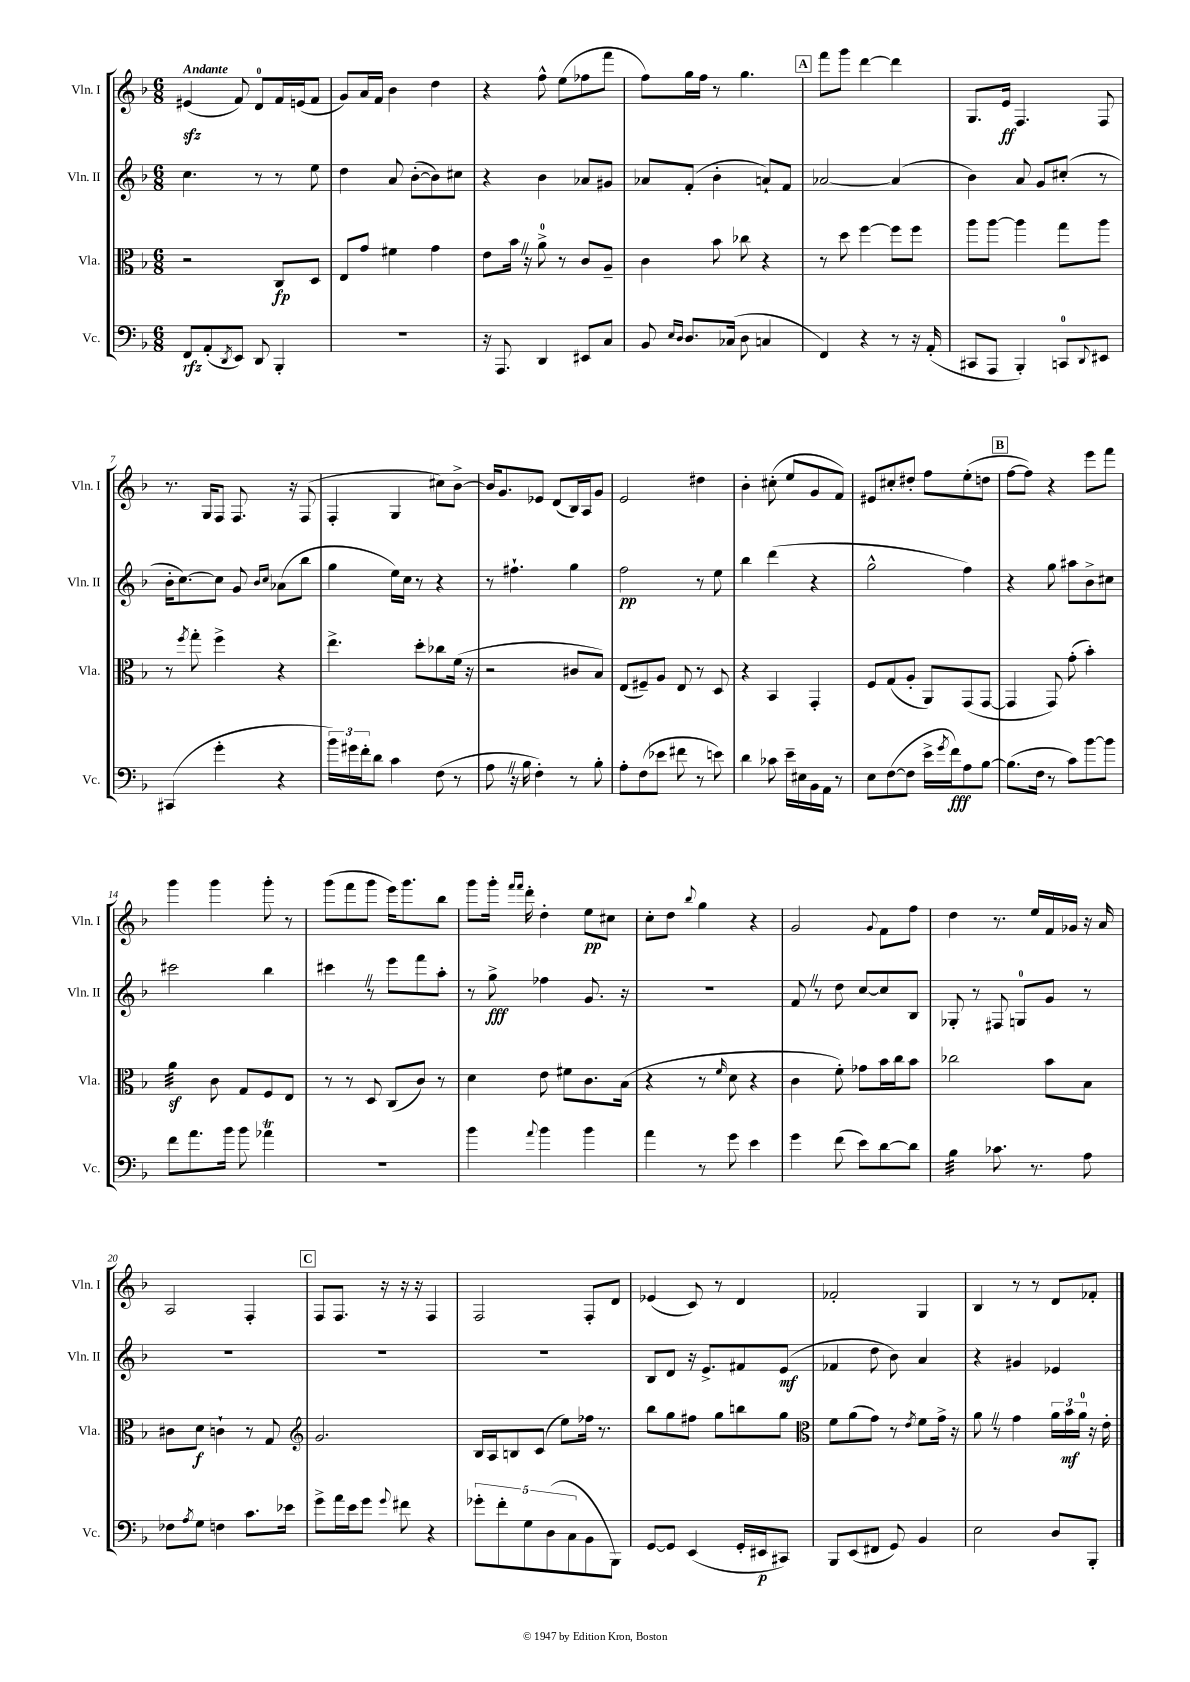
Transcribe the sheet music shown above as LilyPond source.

<<
\new StaffGroup <<
\new Staff = "s0" \with { instrumentName = "Vln. I" shortInstrumentName = "Vln. I" } {
    \clef treble \key f \major \numericTimeSignature \time 6/8 \tempo "Andante"
    eis'4\sfz( f'8) d'8-0 f'16 e'16( f'8 |
    g'8) a'16 f'16 bes'4 d''4 |
    r4 f''8-^ e''8( fes''8 f'''8 |
    f''8) g''16 f''16 r8 g''4. |
    \mark \markup { \box "A" } f'''8 g'''8 d'''4~ d'''4 |
    g8. e'16\ff f4. f8 |
    r8. g16 f8 f8. r16 f8( |
    f4-. g4 cis''8) bes'8~-> |
    bes'16 g'8. ees'8 d'8( bes16) a16 g'8 |
    e'2 dis''4 |
    bes'4-. cis''8-.( e''8 g'8 f'8) |
    eis'8 cis''8-. dis''8-. f''8 e''8-.( d''8 |
    \mark \markup { \box "B" } f''8~ f''8) r4 e'''8 f'''8 |
    g'''4 g'''4 g'''8-. r8 |
    g'''8( f'''8 g'''8 e'''16) g'''8. bes''8 |
    g'''8 g'''16-. \grace { f'''16 f'''16 } d'''16-. d''4-. e''8\pp cis''8 |
    c''8-. d''8 \appoggiatura { bes''8 } g''4 r4 |
    g'2 \appoggiatura { g'8 } f'8 f''8 |
    d''4 r8. e''16 f'16 ges'16 r16 a'16 |
    a2 f4-. |
    \mark \markup { \box "C" } f8 f8. r16 r16 r16 f4 |
    f2 f8-. d'8 |
    ees'4( c'8) r8 d'4 |
    fes'2-. g4 |
    bes4 r8 r8 d'8 fes'8-. \bar "|." |
}
\new Staff = "s1" \with { instrumentName = "Vln. II" shortInstrumentName = "Vln. II" } {
    \clef treble \key f \major \numericTimeSignature \time 6/8
    c''4. r8 r8 e''8 |
    d''4 a'8 bes'8~-.( bes'8) cis''8 |
    r4 bes'4 aes'8 gis'8 |
    aes'8 f'8-.( bes'4-. a'8-!) f'8 |
    \mark \markup { \box "A" } aes'2~ aes'4( |
    bes'4) a'8 g'8 cis''8-.( r8 |
    bes'16-. c''8.~) c''8 g'8 \grace { bes'16 c''16 } aes'8( bes''8 |
    g''4 e''16) c''16 r8 r4 |
    r8 fis''4.-! g''4 |
    f''2\pp r8 e''8 |
    bes''4 d'''4( r4 |
    g''2-^ f''4) |
    \mark \markup { \box "B" } r4 g''8 ais''8 bes'8-> cis''8 |
    cis'''2 bes''4 |
    cis'''4 \once \override BreathingSign.text = \markup { \musicglyph "scripts.caesura.straight" } \breathe r8 e'''8 f'''8 a''8-. |
    r8 g''8->\fff fes''4 g'8. r16 |
    R2. |
    f'8 \once \override BreathingSign.text = \markup { \musicglyph "scripts.caesura.straight" } \breathe r8 d''8 c''8~ c''8 bes8 |
    ges8-. r8 fis8 g8-0 g'8 r8 |
    R2. |
    \mark \markup { \box "C" } R2. |
    R2. |
    bes8 d'8 r16 e'8.-> fis'8 e'8\mf( |
    fes'4 d''8 bes'8) a'4 |
    r4 gis'4 ees'4 \bar "|." |
}
\new Staff = "s2" \with { instrumentName = "Vla." shortInstrumentName = "Vla." } {
    \clef alto \key f \major \numericTimeSignature \time 6/8
    r2 c8\fp d8 |
    e8 g'8 fis'4 g'4 |
    e'8 bes'16 \once \override BreathingSign.text = \markup { \musicglyph "scripts.caesura.straight" } \breathe r16 a'8-0-> r8 c'8 a8-- |
    c'4 bes'8 ces''8 r4 |
    \mark \markup { \box "A" } r8 d''8 f''4~ f''8 f''8 |
    a''8 a''8~ a''4 g''8 a''8 |
    r8 \acciaccatura { f''8 } g''8-. f''4-> r4 |
    e''4.-> d''8-. ces''8 f'16( r16 |
    r2 cis'8 bes8) |
    e8( fis8--) a8 e8 r8 d8 |
    r4 bes,4 g,4-. |
    f8 g8( a8-. a,8) g,8( g,8~ |
    \mark \markup { \box "B" } g,4 g,8) g'8-.( bes'4-.) |
    a'4:32\sf c'8 g8 f8 e8 |
    r8 r8 d8 c8( c'8) r8 |
    d'4 e'8 fis'8 c'8. bes16( |
    r4 r8 \grace { f'16 } d'8 r4 |
    c'4 f'8-.) ges'8 bes'16 c''16 bes'8 |
    ces''2 bes'8 bes8 |
    cis'8 d'8\f c'4-! r8 g8 |
    \mark \markup { \box "C" } \clef treble g'2. |
    bes16 a16 b8 c'8( e''8) fes''16 r8. |
    bes''8 g''8 fis''8 g''8 b''8 g''8 |
    \clef alto f'8 a'8( g'8) r8 \acciaccatura { e'8 } f'8 g'16-> r16 |
    a'8 \once \override BreathingSign.text = \markup { \musicglyph "scripts.caesura.straight" } \breathe r8 g'4 \tuplet 3/2 { a'16 bes'16\mf a'16-0 } r16 e'16-. \bar "|." |
}
\new Staff = "s3" \with { instrumentName = "Vc." shortInstrumentName = "Vc." } {
    \clef bass \key f \major \numericTimeSignature \time 6/8
    f,8\rfz a,8-.( \acciaccatura { d,8 } e,8) d,8 bes,,4-. |
    R2. |
    r16 a,,8. d,4 eis,8 c8 |
    bes,8 \grace { e16 d16 } d8. ces16( d8 c4 |
    \mark \markup { \box "A" } f,4) r4 r8 r16 a,16-.( |
    cis,8 a,,8 bes,,4-.) c,8-0 \appoggiatura { d,8 } eis,8 |
    cis,4( g'4-. r4 |
    \tuplet 3/2 { bes'16) gis'16 f'16-. } d'8 c'4 f8( r8 |
    a8 \once \override BreathingSign.text = \markup { \musicglyph "scripts.caesura.straight" } \breathe r16 bes16 f4-.) r8 bes8-. |
    a8-. f8( ees'8 fis'8 r8 e'8) |
    d'4 ces'8 e'16-- eis16 bes,16 a,16 r8 |
    e8 f8~( f8 e'16-> \acciaccatura { g'8 } f'16\fff) a8 bes8~ |
    \mark \markup { \box "B" } bes8.( f16 r8 c'8) bes'8~ bes'8 |
    f'8 a'8. bes'16 bes'8 aes'4\trill |
    R2. |
    bes'4 \appoggiatura { a'8 } bes'4 bes'4 |
    a'4 r8 g'8 e'4 |
    g'4 f'8( e'8) d'8~ d'8 |
    bes4:32 ces'8. r8. a8 |
    fes8 \acciaccatura { a8 } g8 f4 c'8. ees'16 |
    \mark \markup { \box "C" } g'8-> a'16 e'16 g'8 \appoggiatura { g'8 } fis'8 r4 |
    \tuplet 5/4 { ges'8-. f'8-. g8 d8( c8 } bes,8 bes,,8) |
    g,8~ g,8 e,4( g,16-. eis,16\p cis,8) |
    bes,,8 e,8( fis,8 g,8) bes,4 |
    e2 d8 bes,,8-. \bar "|." |
}
>>
>>
